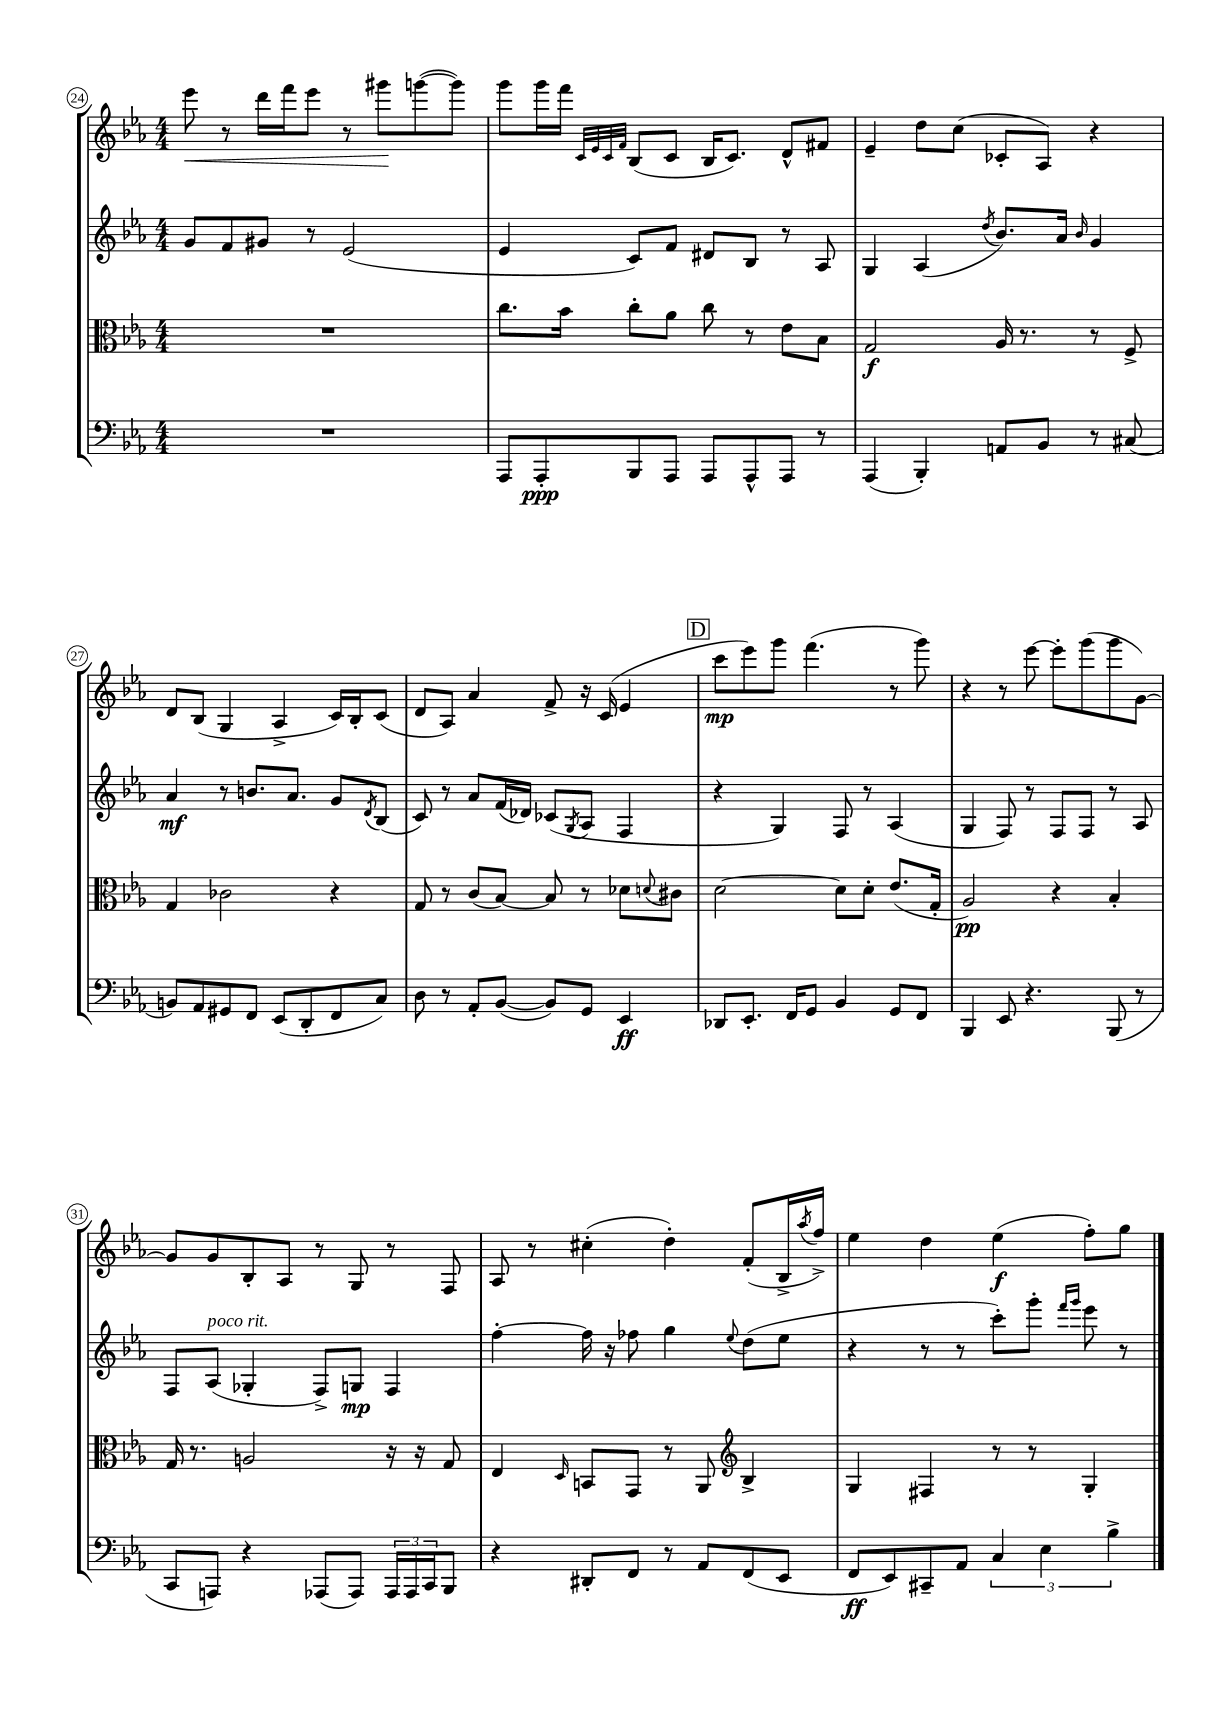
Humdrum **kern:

**kern	**dynam	**kern	**dynam	**kern	**dynam	**kern	**dynam
*part4	*part4	*part3	*part3	*part2	*part2	*part1	*part1
*staff4	*staff4	*staff3	*staff3	*staff2	*staff2	*staff1	*staff1
*clefF4	*	*clefC3	*	*clefG2	*	*clefG2	*
*k[b-e-a-]	*	*k[b-e-a-]	*	*k[b-e-a-]	*	*k[b-e-a-]	*
*M4/4	*	*M4/4	*	*M4/4	*	*M4/4	*
=24	=24	=24	=24	=24	=24	=24	=24
!	!	!	!	!	!	!	!LO:HP:b
1r	.	1r	.	8g/L	.	8eee-\	<
.	.	.	.	8f/	.	8r	.
.	.	.	.	8g#X/J	.	16ddd\LL	.
.	.	.	.	.	.	16fff\J	.
.	.	.	.	8r	.	8eee-\J	.
.	.	.	.	(2e-/	.	8r	.
.	.	.	.	.	.	8ggg#X\L	.
.	.	.	.	.	.	([8gggn\	[
.	.	.	.	.	.	8ggg\J])	.
=25	=25	=25	=25	=25	=25	=25	=25
8AAA-/L	.	8.cc\L	.	4e-/	.	8ggg\L	.
8AAA-'/	ppp	.	.	.	.	16ggg\L	.
.	.	16b-\Jk	.	.	.	16fff\JJ	.
.	.	.	.	.	.	32qqc/LLL	.
.	.	.	.	.	.	32qqe-/	.
.	.	.	.	.	.	32qqc/	.
.	.	.	.	.	.	32qqf/JJJ	.
8BBB-/	.	8cc'\L	.	8c/L)	.	(8B-/L	.
8AAA-/J	.	8a-\J	.	8f/J	.	8c/J	.
8AAA-/L	.	8cc\	.	8d#X/L	.	16B-/KL	.
.	.	.	.	.	.	8.c/J)	.
8AAA-^^/	.	8r	.	8B-/J	.	.	.
8AAA-/J	.	8e-\L	.	8r	.	8d^^/L	.
8r	.	8B-\J	.	8A-/	.	8f#X/J	.
=26	=26	=26	=26	=26	=26	=26	=26
(4AAA-/	.	2G/	f	4G/	.	4e-~/	.
4BBB-'/)	.	.	.	(4A-/	.	8dd\L	.
.	.	.	.	.	.	(8cc\J	.
.	.	.	.	8qdd/	.	.	.
8AAn/L	.	16A-/	.	8.b-/L)	.	8c-X'/L	.
.	.	8.r	.	.	.	.	.
8BB-/J	.	.	.	.	.	8A-/J)	.
.	.	.	.	16a-/Jk	.	.	.
.	.	.	.	16qqb-/	.	.	.
8r	.	8r	.	4g/	.	4r	.
(8C#X/	.	8F^/	.	.	.	.	.
!!LO:LB:g=z
=27	=27	=27	=27	=27	=27	=27	=27
8BBn/L)	.	4G/	.	4a-/	mf	8d/L	.
8AA-/	.	.	.	.	.	(8B-/J	.
8GG#X/	.	2c-X\	.	8r	.	4G/	.
8FF/J	.	.	.	8.bn/L	.	.	.
(8EE-/L	.	.	.	.	.	4A-^/	.
.	.	.	.	8.a-/J	.	.	.
8DD'/	.	.	.	.	.	.	.
8FF/	.	4r	.	8g/L	.	16c/LL)	.
.	.	.	.	.	.	16B-'/J	.
.	.	.	.	8qd/	.	.	.
8C/J)	.	.	.	(8B-/J	.	(8c/J	.
=28	=28	=28	=28	=28	=28	=28	=28
8D\	.	8G/	.	8c/)	.	8d/L	.
8r	.	8r	.	8r	.	8A-/J)	.
8AA-'/L	.	(8c/L	.	8a-/L	.	4a-/	.
([8BB-/J	.	[8B-/J)	.	(16f/L	.	.	.
.	.	.	.	16d-X/JJ)	.	.	.
8BB-/L])	.	8B-/]	.	(8c-X/L	.	8f^/	.
.	.	.	.	8qG/	.	.	.
8GG/J	.	8r	.	8A-/J	.	16r	.
.	.	.	.	.	.	(16c/	.
4EE-/	ff	8d-X\L	.	4F/	.	4e-/	.
.	.	8qqdn/	.	.	.	.	.
.	.	8c#X\J	.	.	.	.	.
!!LO:REH:place=s1:t=D
=29	=29	=29	=29	=29	=29	=29	=29
8DD-X/L	.	[2d\	.	4r	.	8ccc\L	mp
8.EE-'/J	.	.	.	.	.	8eee-\)	.
.	.	.	.	4G/)	.	8ggg\J	.
16FF/KL	.	.	.	.	.	.	.
8GG/J	.	.	.	.	.	(4.fff\	.
4BB-/	.	8d\L]	.	8F/	.	.	.
.	.	8d'\J	.	8r	.	.	.
8GG/L	.	(8.e-/L	.	(4A-/	.	8r	.
8FF/J	.	.	.	.	.	8ggg\)	.
.	.	16G'/Jk	.	.	.	.	.
=30	=30	=30	=30	=30	=30	=30	=30
4BBB-/	.	2A-/)	pp	4G/	.	4r	.
8EE-/	.	.	.	8F/)	.	8r	.
4.r	.	.	.	8r	.	[8eee-\	.
.	.	4r	.	8F/L	.	8eee-'\L]	.
.	.	.	.	8F/J	.	(8ggg\	.
(8BBB-/	.	4B-'/	.	8r	.	8ggg\	.
8r	.	.	.	8A-/	.	[8g\J)	.
!!LO:LB:g=z
=31	=31	=31	=31	=31	=31	=31	=31
8CC/L	.	16G/	.	8F/L	.	8g/L]	.
.	.	8.r	.	.	.	.	.
!	!	!	!	!LO:TX:a:i:t=poco rit.	!	!	!
8AAAn/J)	.	.	.	(8A-/J	.	8g/	.
4r	.	2An/	.	4G-X'/	.	8B-'/	.
.	.	.	.	.	.	8A-/J	.
(8AAA-X/L	.	.	.	8F^/L)	.	8r	.
8AAA-/J)	.	.	.	8Gn/J	mp	8G/	.
24AAA-/LL	.	16r	.	4F/	.	8r	.
24AAA-/	.	.	.	.	.	.	.
.	.	16r	.	.	.	.	.
24CC/J	.	.	.	.	.	.	.
8BBB-/J	.	8G/	.	.	.	8F/	.
=32	=32	=32	=32	=32	=32	=32	=32
4r	.	4E-/	.	[4ff'\	.	8A-/	.
.	.	.	.	.	.	8r	.
.	.	16qqD/	.	.	.	.	.
8DD#X'/L	.	8BBn/L	.	16ff\]	.	(4cc#X'\	.
.	.	.	.	16r	.	.	.
8FF/J	.	8GG/J	.	8ff-X\	.	.	.
8r	.	8r	.	4gg\	.	4dd'\)	.
8AA-/L	.	8AA-/	.	.	.	.	.
*	*	*clefG2	*	*	*	*	*
.	.	.	.	8qqee-/	.	.	.
(8FF/	.	4B-^/	.	(8dd\L	.	(8f'/L	.
8EE-/J	.	.	.	8ee-\J	.	16B-^/L	.
.	.	.	.	.	.	8qaa-/	.
.	.	.	.	.	.	16ff^/JJ)	.
=33	=33	=33	=33	=33	=33	=33	=33
8FF/L	ff	4G/	.	4r	.	4ee-\	.
8EE-/)	.	.	.	.	.	.	.
8CC#X~/	.	4F#X/	.	8r	.	4dd\	.
8AA-/J	.	.	.	8r	.	.	.
6C/	.	8r	.	8ccc'\L)	.	(4ee-\	f
.	.	8r	.	8ggg'\J	.	.	.
6E-\	.	.	.	.	.	.	.
.	.	.	.	16qqfff/LL	.	.	.
.	.	.	.	16qqggg/JJ	.	.	.
.	.	4G'/	.	8eee-\	.	8ff'\L)	.
6B-^\	.	.	.	.	.	.	.
.	.	.	.	8r	.	8gg\J	.
==	==	==	==	==	==	==	==
*-	*-	*-	*-	*-	*-	*-	*-
